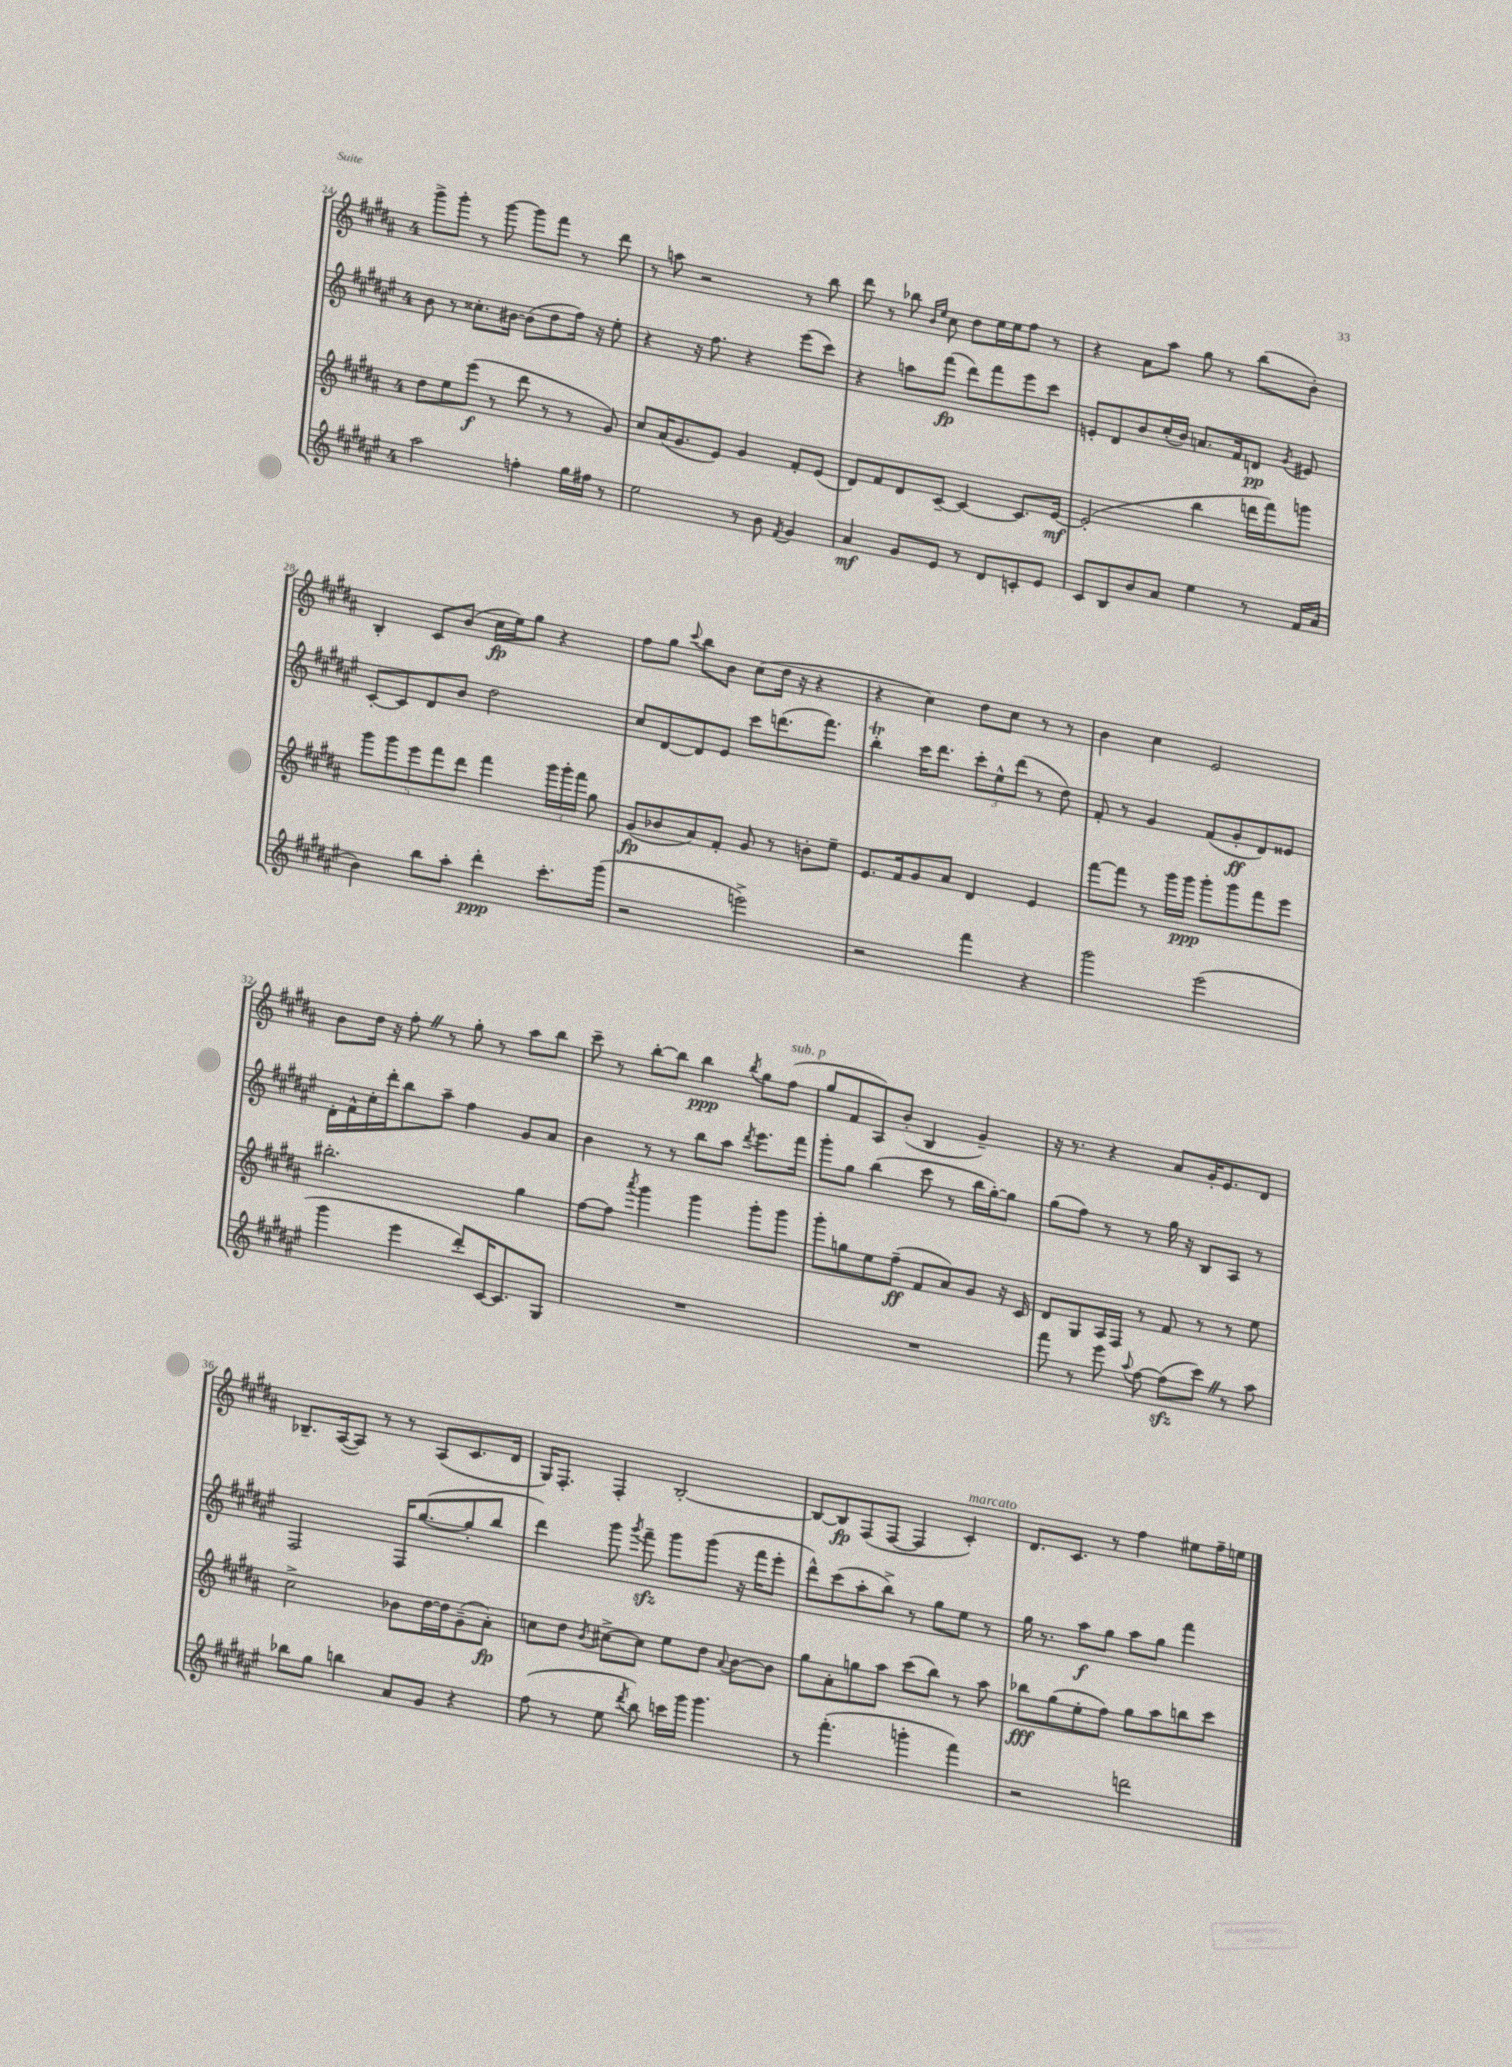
<<
\new StaffGroup <<
\new Staff = "s0" {
    \clef treble \key b \major \once \override Staff.TimeSignature.style = #'single-digit \time 4/4
    \autoBeamOff gis'''8[-> gis'''8]-. r8 gis'''8~ gis'''8[ fis'''8] r8 dis'''8 |
    r8 a''8 r2 r8 b''8 |
    dis'''8 r8 bes''8 \grace { b'16[ e''16] } cis''8 dis''8[ e''16 e''16 fis''8] r8 |
    r4 ais'8[ ais''8] gis''8 r8 b''8[( b'8]-.) |
    b4-. cis'8[ b'8]( cis''16[\fp e''16) gis''8] r4 |
    fis''8[ gis''8] \appoggiatura { cis'''8 } b''8[ b'8] cis''8[( dis''16] r16 r4 |
    r4 cis''4) dis''8[ cis''8] r8 r8 |
    b'4 cis''4 e'2 |
    b'8[ dis''16] r16 fis''8-. \once \override BreathingSign.text = \markup { \musicglyph "scripts.caesura.straight" } \breathe r8 gis''8-. r8 ais''8[ b''8] |
    cis'''8-- r8 b''8[~-. b''8] b''4\ppp \acciaccatura { b''8 } gis''8[ fis''8]^\markup { \italic "sub. p" }( |
    gis''8[ fis'8 ais8) b'8]-.( b4 gis'4--) |
    r16 r8. r4 ais'8[ gis'16-. e'8. dis'8] |
    bes8.[-- ais16~( ais8]) r8 r8 ais8[( cis'8. dis'16] |
    gis16[) fis8.]-. fis4-. b2~-. |
    b8[~ b8\fp fis8( fis8]~ fis4 cis'4-.^\markup { \italic "marcato" }) |
    dis'8.[ cis'8.] r8 fis''4 eis''8[ fis''16-- e''16] \bar "|." |
}
\new Staff = "s1" {
    \clef treble \key fis \major \once \override Staff.TimeSignature.style = #'single-digit \time 4/4
    \autoBeamOff b'8 r8 cisis''8.[-. bis'16]~ bis'8[( dis''8 fis''16]) r16 eis''8-. |
    r4 r16 fis''8. r4 eis'''8[( cis'''8]) |
    r4 a''8[ fis'''8]\fp( dis'''8[) fis'''8 eis'''8 cis'''8] |
    e'8[-. dis'8 b'8 cis''16-.( b'16]) a'8.[ fis'16 d'8]\pp \acciaccatura { gis'8 } eis'8 |
    cis'8[~-. cis'8 dis'8 b'8] dis''2 |
    cis''8[ dis'8~ dis'8 eis'8] cis'''8[ d'''8.( fis'''8.]) |
    b''4-.\trill cis'''16[ dis'''8.] \tuplet 3/2 { cis'''8[-. eis''8-^ dis'''8]( } r8 dis''8) |
    fis'8-. r8 gis'4 fis'8[( gis'8-.\ff dis'8) eisis'8] |
    dis'16[-. fis'16-^ cis''16-. dis'''16-. b''8 ais''8]-- fis''4 gis'8[ ais'8] |
    b'4 r8 r8 b''8[ ais''8] \acciaccatura { dis'''8 } eis'''8.[ fis'''16] |
    gis'''8[-. gis''8] b''4( cis'''8 r8 b''16[ gis''16~-.) gis''8] |
    gis''8[( fis''8]) r8 r8 gis''16 r16 b8[ ais8] r8 |
    fis2 fis16[ gis''8.~( gis''8-. b''8] |
    dis'''4) gis'''8 \acciaccatura { gis'''8 } fis'''8--\sfz gis'''8[ gis'''8]( r16 fis'''16[ eis'''8]-. |
    dis'''8[-^) cis'''8( ais''8-. b''8]->) r8 gis''8[ eis''8] r8 |
    gis''16 r8. ais''8[\f gis''8] ais''8[ gis''8] fis'''4 \bar "|." |
}
\new Staff = "s2" {
    \clef treble \key b \major \once \override Staff.TimeSignature.style = #'single-digit \time 4/4
    \autoBeamOff dis''8[ e''8 e'''8]\f( r8 dis'''8 r8 r8 gis'8) |
    cis''8[ ais'16( gis'8. e'8]) gis'4 fis'8[-. e'8]( |
    dis'8[) fis'8 dis'8 cis'8]~-- cis'4~ cis'8.[ e'16]~\mf |
    e'2-.( b''4 d'''16[ fis'''16) g'''8] |
    \tuplet 5/4 { gis'''8[ gis'''8 e'''8 fis'''8 dis'''8] } fis'''4 \tuplet 3/2 { gis'''16[ gis'''16-. fis'''16] } gis''8 |
    gis'8[\fp( bes'8 ais'8) fis'8]-. gis'8 r8 b'8[-. e''8]-- |
    e'8.[ fis'16 gis'8 ais'8] dis'4 e'4 |
    fis'''8[~ fis'''8] r8 gis'''16[ gis'''16]\ppp gis'''8[-. gis'''8 fis'''8 e'''8] |
    bis''2.-. gis''4 |
    fis''8[~ fis''8] \acciaccatura { ais'''8 } gis'''4 gis'''4 gis'''8[-. gis'''8] |
    gis'''8[-. g''8 e''8 fis''8]--\ff( fis'8[ ais'8) gis'8] r16 cis'16 |
    dis'8[ gis8 ais16 fis16] r8 fis'8 r8 r8 e''8 |
    cis''2-> bes'8[ dis''16~ dis''16 gis'8--( ais'8]-.\fp) |
    c''8[ dis''8] \acciaccatura { b'8 } cis''8[~-> cis''8] e''8[ dis''8] \appoggiatura { ais'8 } b'8[~ b'8] |
    gis''8[ ais'8-. g''8 ais''8] cis'''8[( b''8]) r8 ais''8 |
    bes''8[\fff gis''8( e''8-. fis''8]) gis''8[ ais''8 b''8 cis'''8] \bar "|." |
}
\new Staff = "s3" {
    \clef treble \key fis \major \once \override Staff.TimeSignature.style = #'single-digit \time 4/4
    \autoBeamOff ais''2 f''4-. gis''16[ fis''16] r8 |
    eis''2 r8 b'8 \acciaccatura { fis'8 } gis'4 |
    ais'4\mf gis'8[ eis'8] r8 dis'8[ c'8-. eis'8] |
    cis'8[ b8 b'8 ais'8] eis''4 r8 fis'16[ ais'16]( |
    b'4) b''8[ ais''8]-. dis'''4-.\ppp cis'''8.[-. gis'''16]( |
    r2 e'''2->) |
    r2 fis'''4 r4 |
    gis'''2 eis'''2( |
    gis'''4 eis'''4 dis'''8[-.) cis'16~ cis'8. gis8] |
    R1 |
    R1 |
    fis'''8 r8 eis'''8 \appoggiatura { ais''8 } fis''8~ fis''8[\sfz( cis'''8]) \once \override BreathingSign.text = \markup { \musicglyph "scripts.caesura.straight" } \breathe r8 ais''8 |
    bes''8[ gis''8] b''4 ais'8[ gis'8] r4 |
    fis''8( r8 eis''8 \acciaccatura { dis'''8 } b''8) c'''16[ gis'''16] gis'''4. |
    r8 fis'''4.-.( g'''4-. fis'''4) |
    r2 d'''2 \bar "|." |
}
>>
>>
\layout { \context { \Score currentBarNumber = #24 } }
